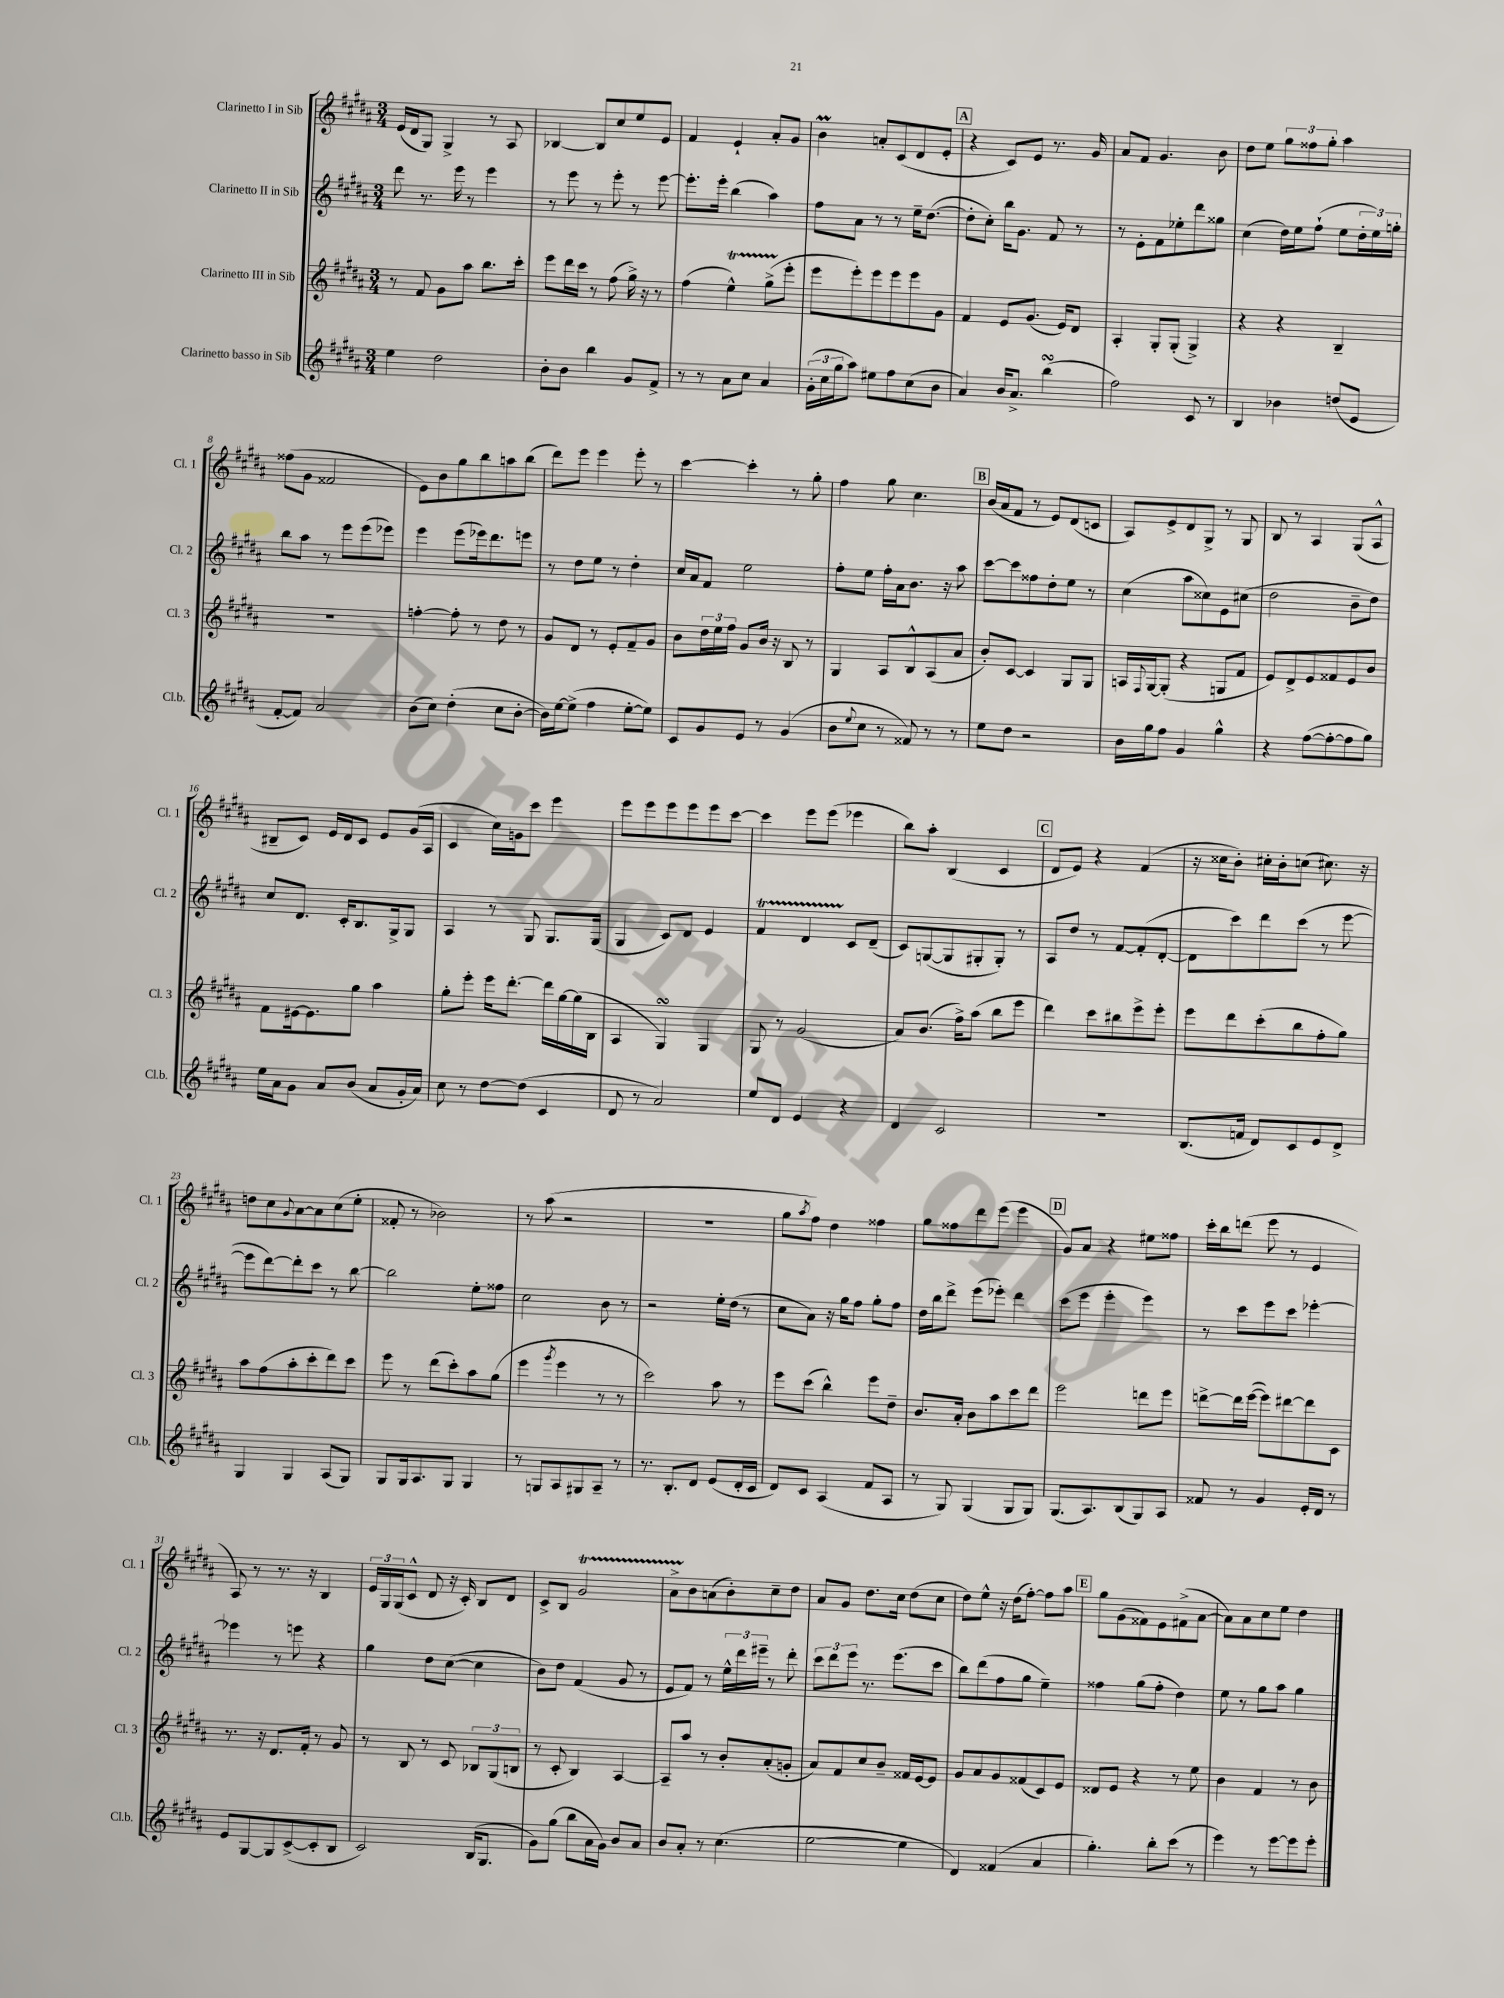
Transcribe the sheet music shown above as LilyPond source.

<<
\new StaffGroup <<
\new Staff = "s0" \with { instrumentName = "Clarinetto I in Sib" shortInstrumentName = "Cl. 1" } {
    \clef treble \key b \major \numericTimeSignature \time 3/4
    e'16( dis'16 gis8) gis4-> r8 ais8 |
    bes4~ bes8 cis''8 e''8 e'8 |
    fis'4 e'4-! ais'8-. gis'8 |
    b'4\prall a'8-. cis'8( dis'8 e'8-. |
    \mark \markup { \box "A" } r4 cis'8) e'8 r8. gis'16 |
    ais'8 fis'8 gis'4. b'8 |
    dis''8 e''8 \tuplet 3/2 { gis''8 fisis''8 gis''8-. } ais''4 |
    fisis''8( gis'8 fisis'2 |
    e'8) b'8 gis''8 b''8 a''8 b''8( |
    dis'''8) e'''8 e'''4 e'''8-. r8 |
    cis'''4~ cis'''4-. r8 gis''8-. |
    fis''4 gis''8 cis''4. |
    \mark \markup { \box "B" } b'16( ais'16 fis'8 r8 e'8) dis'8( c'8 |
    ais8) e'8-> dis'8 gis8-> r8 gis8 |
    b8 r8 ais4 gis8( ais8-^ |
    bis8-- cis'8) e'16 dis'16 cis'8 e'8 gis'16( ais16 |
    cis'4 cis''16) g'16 cis'''8 e'''4 |
    e'''8 e'''8 e'''8 e'''8 e'''8 cis'''8~ |
    cis'''4 e'''8 e'''8( ees'''4 |
    b''8) ais''8-. b4( cis'4 |
    \mark \markup { \box "C" } dis'8 e'8) r4 fis'4( |
    r16 cisis''16 b'8-.) cis''16-. b'16-. c''8( cis''8.) r16 |
    d''8 cis''8 \appoggiatura { gis'8 } ais'8~ ais'8 cis''8( e''8-. |
    fisis'8-. r8 bes'2) |
    r8 ais''8( r2 |
    R2. |
    gis''8 \acciaccatura { ais''8 } fis''8) dis''4 fisis''4 |
    gis''8 fisis''8 dis'''8 e'''8( e'''4 |
    \mark \markup { \box "D" } gis'8) ais'8 r4 eis''8 fisis''8 |
    cis'''16-. b''16 d'''8( e'''8 r8 e'4 |
    ais8) r8 r8. r16 b4 |
    \tuplet 3/2 { e'16 gis16 gis16( } cis'8-^ dis'8 r16 cis'16-.) b8 dis'8 |
    cis'8-> b8 gis'2\startTrillSpan |
    ais'8-> b'8\stopTrillSpan a'8( b'8-.) cis''8-- dis''8 |
    ais'8 gis'8 dis''8. cis''16 dis''8( cis''8 |
    dis''8) e''8-^ r16 dis''16( fis''8~-.) fis''8 ais''8 |
    \mark \markup { \box "E" } gis''8 gis'8( fisis'8) e'8 fis'8->( ais'8~ |
    ais'8) ais'8 cis''8 e''8 dis''4 \bar "|." |
}
\new Staff = "s1" \with { instrumentName = "Clarinetto II in Sib" shortInstrumentName = "Cl. 2" } {
    \clef treble \key b \major \numericTimeSignature \time 3/4
    dis'''8 r8. e'''16 r8 e'''4 |
    r8 e'''8 r8 e'''8-. r8 e'''8~ |
    e'''8.-. e'''16-. b''4( ais''4) |
    fis''8 ais'8 r8 r8 e''16-- dis''8.~( |
    \mark \markup { \box "A" } dis''8-. cis''8-.) b''16 gis'8. fis'8 r8 |
    r8 e'8-. fis'8 ees''8-. dis'''8 gisis''8 |
    cis''4( dis''16) e''16 fis''8-!( e''8 \tuplet 3/2 { dis''16-. e''16) g''16-. } |
    b''8 ais''8 r8 e'''8 e'''8( ees'''8) |
    e'''4 e'''8( ees'''16) dis'''8. e'''8 |
    r8 dis''8 e''8 r8 dis''4-. |
    cis''16 ais'16 fis'8 e''2 |
    fis''8-. e''8 fis''16-. ais'16 b'8. r16 ais''8 |
    \mark \markup { \box "B" } cis'''8~ cis'''8 fisis''8 dis''8-. e''8 r8 |
    cis''4( ais''8 cisis''8) e'8 cis''8( |
    dis''2 b'8-- dis''8) |
    cis''8 dis'8. cis'16-. b8. gis16-> gis8 |
    ais4 r8 gis8 gis8. gis16( |
    gis4 cis'8) dis'8 e'4 |
    fis'4\startTrillSpan dis'4 cis'8\stopTrillSpan dis'8--( |
    cis'8) g8~( g8 gis8-. gis8-.) r8 |
    \mark \markup { \box "C" } ais8 dis''8 r8 fis'8~ fis'8-.( dis'8~-. |
    dis'8 cis'''8) dis'''8 cis'''8( r8 e'''8~ |
    e'''8 dis'''8~) dis'''8-. cis'''8 r8 b''8~ |
    b''2 e''8-. fisis''8 |
    cis''2 b'8 r8 |
    r2 e''16-. dis''16( r8 |
    cis''8 ais'8) r16 gis''16 fis''8 gis''8-. fis''8 |
    dis''16 b''16 dis'''8-> e'''8( ees'''8-.) dis'''4 |
    \mark \markup { \box "D" } cis'''8( e'''8 e'''4-. e'''4) |
    r8 cis'''8 e'''8 cis'''8 ees'''4~-. |
    ees'''4 r8 e'''8 r4 |
    gis''4 dis''8 cis''8~( cis''4 |
    b'8) dis''8 fis'4( gis'8 r8 |
    e'8 fis'8) r8 \tuplet 3/2 { e''16-^ dis'''16 eis'''16-- } r8 dis'''8-. |
    \tuplet 3/2 { cis'''8 dis'''8 e'''8 } r8. e'''8.( cis'''8 |
    b''8) dis'''8( fis''8 gis''8 e''4--) |
    \mark \markup { \box "E" } fisis''4 gis''8( fisis''8-. dis''4) |
    e''8 r8 gis''8 ais''8 gis''4 \bar "|." |
}
\new Staff = "s2" \with { instrumentName = "Clarinetto III in Sib" shortInstrumentName = "Cl. 3" } {
    \clef treble \key b \major \numericTimeSignature \time 3/4
    r8 fis'8 gis'8 ais''8 b''8. cis'''16-. |
    e'''8 dis'''16 cis'''16 r8 fis''8( gis''16->) r16 r8 |
    fis''4( e''4-^\startTrillSpan) gis''8->( e'''8-.\stopTrillSpan |
    e'''8 e'''8-.) e'''8 e'''8 e'''8 gis'8 |
    \mark \markup { \box "A" } fis'4 e'8 gis'8.( e'16) dis'8 |
    ais4-. gis8-. gis8-.( gis4->) |
    r4 r4 b4-- |
    R2. |
    f''4~-. f''8-. r8 dis''8 r8 |
    gis'8 dis'8 r8 e'8-. fis'8-- gis'8 |
    b'8 \tuplet 3/2 { dis''16 e''16 fis''16 } gis'8 b'16 r16 b8 r8 |
    gis4 ais8 b8-^ ais8( ais'8 |
    \mark \markup { \box "B" } b'8-.) cis'8~ cis'4 gis8 gis8 |
    a16 \appoggiatura { fis8 } gis16~ gis8-.( r4 g8 fis'8 |
    e'8) dis'8-> e'8 fisis'8 e'8 b'8 |
    fis'8 eis'16~ eis'8. gis''8 ais''4 |
    gis''8-. e'''8-. e'''16 dis'''8.~-. dis'''16 gis''16~ gis''16( b16 |
    ais4 gis4\turn) gis4 |
    gis8 r8 gis'2( |
    ais'8) b'8.( fis''16->) ais''8( b''8 e'''8 |
    \mark \markup { \box "C" } dis'''4) cis'''8 bis''8 e'''8-> e'''8-. |
    e'''8 dis'''8 cis'''8-.( b''8 fis''8-. gis''8) |
    ais''8 fis''8( ais''8-. cis'''8-. dis'''8) cis'''8 |
    e'''8 r8 dis'''8( cis'''8-.) ais''8 gis''8( |
    e'''4 \acciaccatura { gis'''8 } e'''4 r8 r8 |
    cis'''2) ais''8 r8 |
    e'''8 cis'''8( b''4-^) e'''8 dis''8-- |
    b'8. ais'16-. b'8 ais''8 cis'''8 dis'''8 |
    \mark \markup { \box "D" } e'''2 d'''8 e'''8 |
    d'''8~-> d'''16 e'''16~( e'''8) dis'''8~ dis'''8 cis'8 |
    r8. r16 dis'8. fis'16-. r8 gis'8 |
    r8 b8 r8 cis'8 \tuplet 3/2 { bes8 gis8( b8 } |
    r8 cis'8-. b4) ais4~ |
    ais8-- ais''8 r8 b'8-. ais'8-.( g'8-. |
    ais'8) fis'8 cis''8 b'8-- fisis'16 e'16~ e'8 |
    gis'8 ais'8 gis'8 fisis'8( cis'8) e'8 |
    \mark \markup { \box "E" } disis'8 e'8 r4 r8 e''8 |
    b'4 fis'4 r8 b'8 \bar "|." |
}
\new Staff = "s3" \with { instrumentName = "Clarinetto basso in Sib" shortInstrumentName = "Cl.b." } {
    \clef treble \key b \major \numericTimeSignature \time 3/4
    e''4 dis''2 |
    b'8-. b'8 b''4 gis'8 fis'8-> |
    r8 r8 ais'8 cis''8 ais'4 |
    \tuplet 3/2 { gis'16-.( cis''16 gis''16 } ais''8) eis''8 fis''8 cis''8( b'8 |
    \mark \markup { \box "A" } ais'4) b'16 ais'8.-> b''4\turn( |
    fis''2) cis'8 r8 |
    b4 bes'4 d''8( e'8 |
    fis'8~-. fis'8) ais'2 |
    b'8( cis''8) dis''4-.( cis''8 b'8~-. |
    b'16) e''16~ e''8->( fis''4 e''8~-. e''8) |
    cis'8 gis'8 e'8 r8 gis'4( |
    b'8 \appoggiatura { e''8 } cis''8 r8 fisis'8) r8 r8 |
    \mark \markup { \box "B" } e''8 dis''8 r2 |
    b'16 gis''16 fis''8 gis'4 gis''4-^ |
    r4 fis''8~( fis''8~-. fis''8 gis''8) |
    e''16 ais'16 gis'8 ais'8 b'8( ais'8 gis'16-. ais'16) |
    cis''8 r8 dis''8~ dis''8( cis'4 |
    dis'8 r8 ais'2) |
    e''8 dis'8 e'4 r4 |
    dis'4 cis'2 |
    \mark \markup { \box "C" } R2. |
    b8.( f'16 dis'8) cis'8 e'8 dis'8-> |
    gis4 gis4 ais8( gis8) |
    gis8 gis16 ais8. gis8 gis4 |
    r8 g8 ais8 gis8 ais8-- r8 |
    r8. b8.-. dis'8 e'8( dis'16-. cis'16 |
    dis'8) cis'8 ais4( fis'8 ais8 |
    r8 gis8) gis4( gis8 gis8) |
    \mark \markup { \box "D" } gis8.( ais8.) b8( gis8) ais8 |
    fisis'8 r8 gis'4 e'16-. dis'16 r8 |
    e'8 gis8~ gis8 cis'8~->( cis'8-. b8 |
    cis'2) b16( gis8. |
    gis'8) gis''8( b''8 ais'16 gis'16) b'8 ais'8 |
    b'8 ais'8-. r8 cis''4.( |
    e''2~ e''4 |
    dis'4) fisis'4( ais'4 |
    \mark \markup { \box "E" } gis''4.-.) b''8-. cis'''8( r8 |
    e'''4) r8 e'''8~ e'''8 e'''8-. \bar "|." |
}
>>
>>
